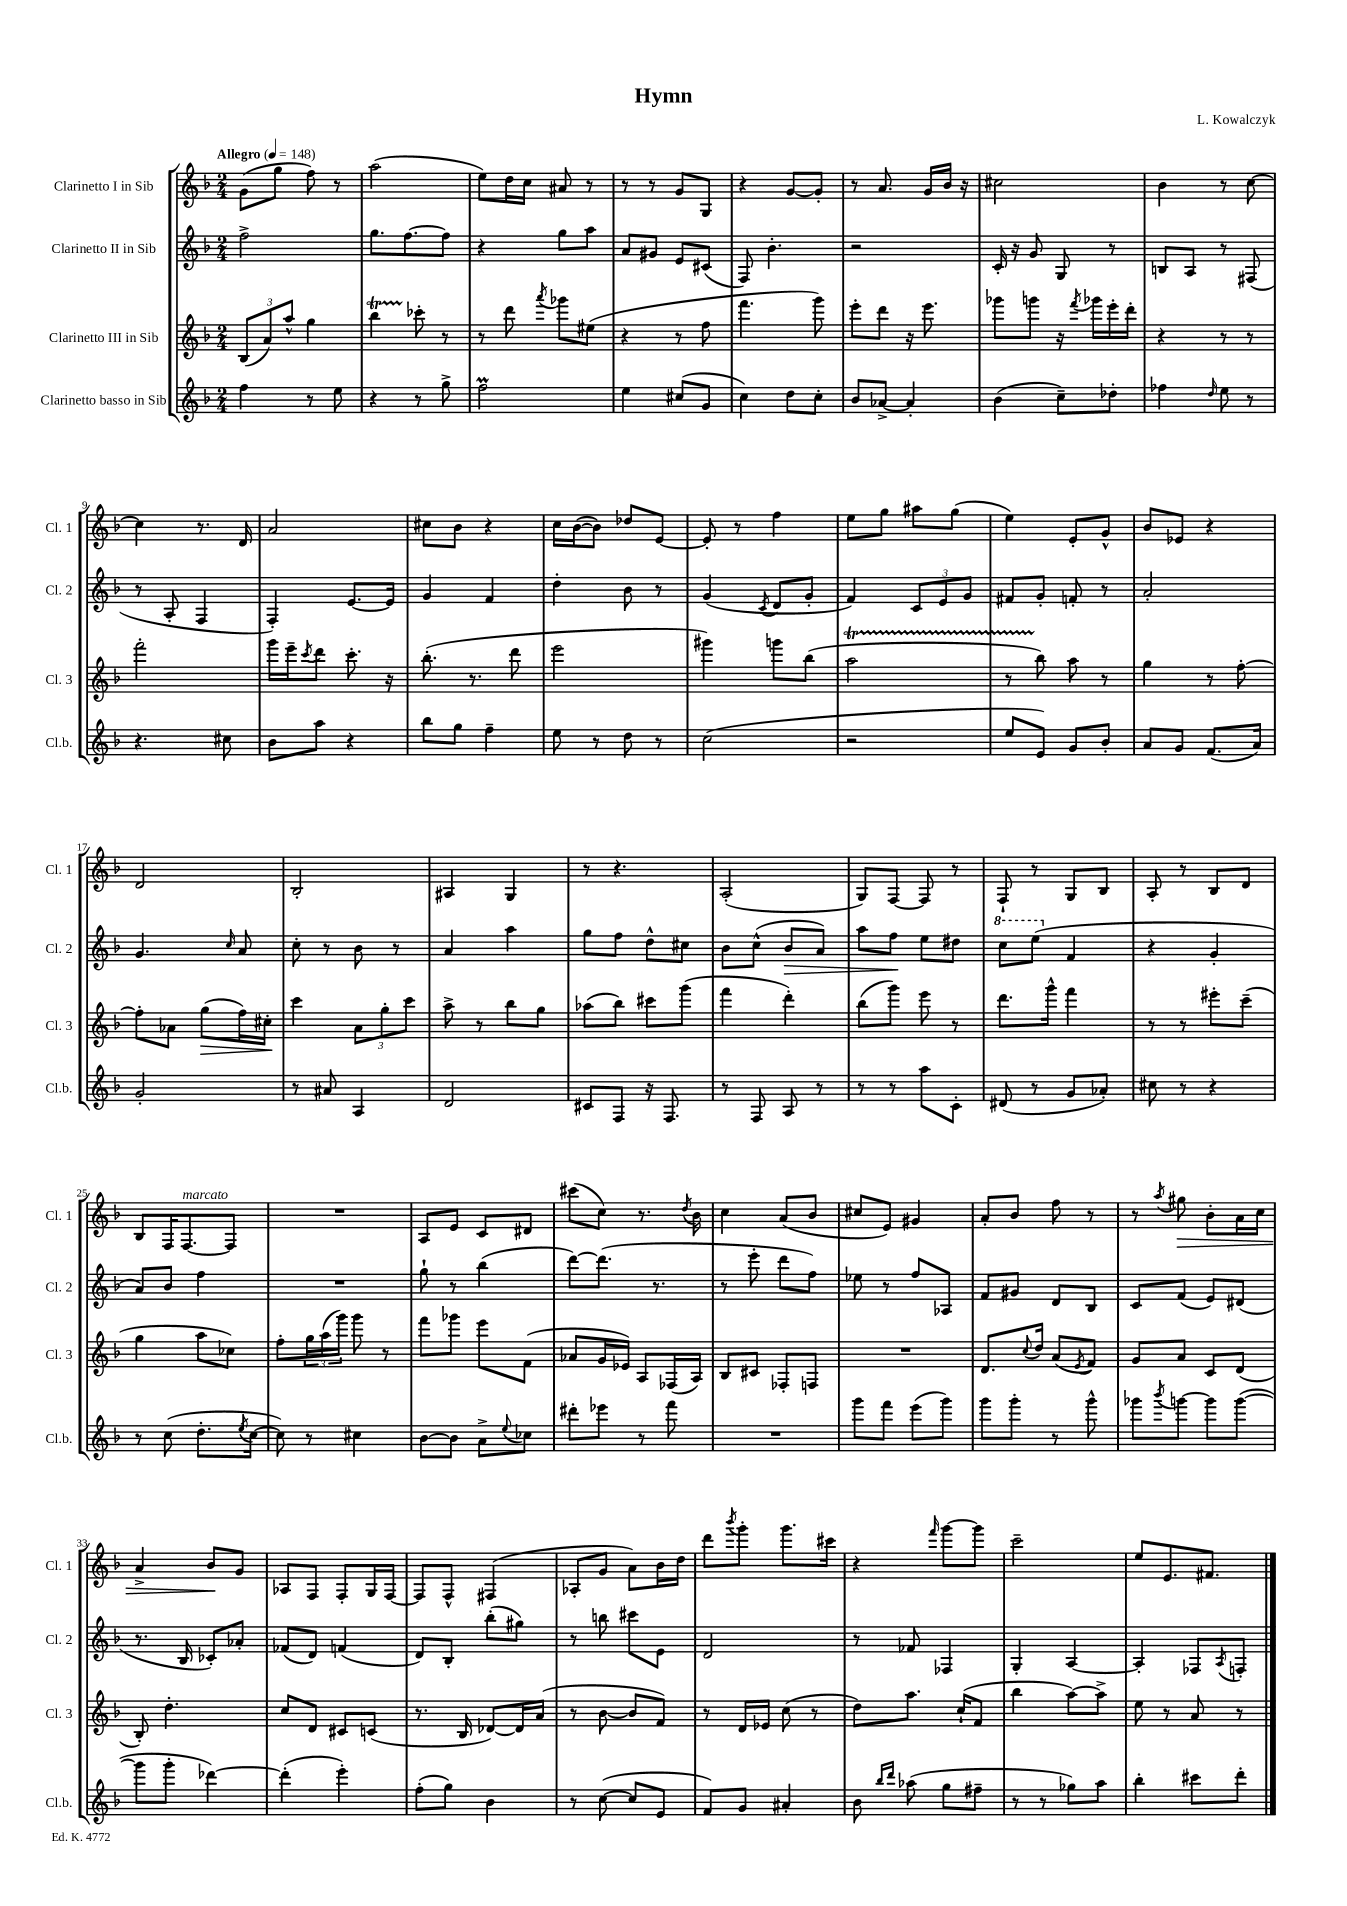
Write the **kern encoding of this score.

**kern	**kern	**dynam	**kern	**dynam	**kern	**dynam
*part4	*part3	*part3	*part2	*part2	*part1	*part1
*staff4	*staff3	*staff3	*staff2	*staff2	*staff1	*staff1
*I"Clarinetto basso in Sib	*I"Clarinetto III in Sib	*	*I"Clarinetto II in Sib	*	*I"Clarinetto I in Sib	*
*I'Cl.b.	*I'Cl. 3	*	*I'Cl. 2	*	*I'Cl. 1	*
*clefG2	*clefG2	*	*clefG2	*	*clefG2	*
*k[b-]	*k[b-]	*	*k[b-]	*	*k[b-]	*
*M2/4	*M2/4	*	*M2/4	*	*M2/4	*
*MM148	*MM148	*	*MM148	*	*MM148	*
=1	=1	=1	=1	=1	=1	=1
!	!	!	!	!	!LO:TX:a:B:t=Allegro	!
4ff\	(12B-/L	.	2ff^\	.	(8g\L	.
.	12a/)	.	.	.	.	.
.	.	.	.	.	8gg\J	.
.	12aa^^/J	.	.	.	.	.
8r	4gg\	.	.	.	8ff\)	.
8ee\	.	.	.	.	8r	.
=2	=2	=2	=2	=2	=2	=2
4r	4bb-T\	.	8.gg\L	.	(2aa\	.
.	.	.	[8.ff\	.	.	.
8r	8ccc-X'\	.	.	.	.	.
8gg^\	8r	.	8ff\J]	.	.	.
=3	=3	=3	=3	=3	=3	=3
2ffM\	8r	.	4r	.	8ee\L)	.
.	8ddd\	.	.	.	16dd\L	.
.	.	.	.	.	16cc\JJ	.
.	8qaaa/	.	.	.	.	.
.	8ggg-X\L	.	8gg\L	.	8a#X/	.
.	(8ee#X\J	.	8aa\J	.	8r	.
=4	=4	=4	=4	=4	=4	=4
4ee\	4r	.	8a/L	.	8r	.
.	.	.	8g#X/J	.	8r	.
(8cc#X/L	8r	.	8e/L	.	8g/L	.
8g/J	8ff\	.	(8c#X/J	.	8G/J	.
=5	=5	=5	=5	=5	=5	=5
4cc\)	4.fff\	.	8F/)	.	4r	.
.	.	.	4.b-'\	.	.	.
8dd\L	.	.	.	.	[8g/L	.
8cc'\J	8ggg\)	.	.	.	8g'/J]	.
=6	=6	=6	=6	=6	=6	=6
8b-/L	8eee'\L	.	2r	.	8r	.
[8a-X^/J	8ddd\J	.	.	.	8.a/	.
4a-'/]	16r	.	.	.	.	.
.	8.eee\	.	.	.	16g/LL	.
.	.	.	.	.	16b-/JJ	.
.	.	.	.	.	16r	.
=7	=7	=7	=7	=7	=7	=7
(4b-\	8ggg-X\L	.	16c'/	.	2cc#X\	.
.	.	.	16r	.	.	.
.	8gggn\J	.	8g/	.	.	.
8cc~\L)	16r	.	8G/	.	.	.
.	8qfff/	.	.	.	.	.
.	16ggg-X\LL	.	.	.	.	.
8dd-X'\J	16eee'\	.	8r	.	.	.
.	16ddd'\JJ	.	.	.	.	.
=8	=8	=8	=8	=8	=8	=8
4ff-X\	4r	.	8Bn/L	.	4b-\	.
.	.	.	8A/J	.	.	.
16qqdd/	.	.	.	.	.	.
8ee\	8r	.	8r	.	8r	.
8r	8r	.	(8F#X/	.	[8cc\	.
!!LO:LB:g=z
=9	=9	=9	=9	=9	=9	=9
4.r	2fff'\	.	8r	.	4cc\]	.
.	.	.	8A'/	.	.	.
.	.	.	4F/	.	8.r	.
8cc#X\	.	.	.	.	.	.
.	.	.	.	.	16d/	.
=10	=10	=10	=10	=10	=10	=10
8b-\L	16ggg\LL	.	4F'/)	.	2a/	.
.	16eee~\J	.	.	.	.	.
.	8qccc/	.	.	.	.	.
8aa\J	8ddd\J	.	.	.	.	.
4r	8.ccc'\	.	[8.e/L	.	.	.
.	16r	.	16e/Jk]	.	.	.
=11	=11	=11	=11	=11	=11	=11
8bb-\L	(8.bb-'\	.	4g/	.	8cc#X\L	.
8gg\J	.	.	.	.	8b-\J	.
.	8.r	.	.	.	.	.
4ff~\	.	.	4f/	.	4r	.
.	8ddd\	.	.	.	.	.
=12	=12	=12	=12	=12	=12	=12
8ee\	2eee\	.	4dd'\	.	16cc\LL	.
.	.	.	.	.	([16b-\J	.
8r	.	.	.	.	8b-\J])	.
8dd\	.	.	8b-\	.	8dd-X/L	.
8r	.	.	8r	.	[8e/J	.
=13	=13	=13	=13	=13	=13	=13
(2cc\	4ggg#X\)	.	(4g/	.	8e'/]	.
.	.	.	.	.	8r	.
.	.	.	8qc/	.	.	.
.	8gggn\L	.	8d/L	.	4ff\	.
.	(8bb-\J	.	8g'/J	.	.	.
=14	=14	=14	=14	=14	=14	=14
2r	2aat\	.	4f/)	.	8ee\L	.
.	.	.	.	.	8gg\J	.
.	.	.	12c/L	.	8aa#X\L	.
.	.	.	12e/	.	.	.
.	.	.	.	.	(8gg\J	.
.	.	.	12g/J	.	.	.
=15	=15	=15	=15	=15	=15	=15
8ee/L	8r	.	8f#X/L	.	4ee\)	.
8e/J)	8bb-\)	.	8g'/J	.	.	.
8g/L	8aa\	.	8fn'/	.	8e'/L	.
8b-'/J	8r	.	8r	.	8g^^/J	.
=16	=16	=16	=16	=16	=16	=16
8a/L	4gg\	.	2a'/	.	8b-/L	.
8g/J	.	.	.	.	8e-X/J	.
(8.f/L	8r	.	.	.	4r	.
.	[8ff'\	.	.	.	.	.
16a/Jk)	.	.	.	.	.	.
!!LO:LB:g=z
=17	=17	=17	=17	=17	=17	=17
2g'/	8ff'\L]	.	4.g/	.	2d/	.
.	8a-X\J	.	.	.	.	.
!	!	!LO:HP:b	!	!	!	!
.	(8gg\L	>	.	.	.	.
.	.	.	16qqcc/	.	.	.
.	16ff\L)	.	8a/	.	.	.
.	16cc#X'\JJ	.	.	.	.	.
.	.	]	.	.	.	.
=18	=18	=18	=18	=18	=18	=18
8r	4ccc\	.	8cc'\	.	2B-'/	.
8a#X/	.	.	8r	.	.	.
4A/	12a\L	.	8b-\	.	.	.
.	12gg'\	.	.	.	.	.
.	.	.	8r	.	.	.
.	12ccc\J	.	.	.	.	.
=19	=19	=19	=19	=19	=19	=19
2d/	8aa^\	.	4a/	.	4A#X/	.
.	8r	.	.	.	.	.
.	8bb-\L	.	4aa\	.	4G/	.
.	8gg\J	.	.	.	.	.
=20	=20	=20	=20	=20	=20	=20
8c#X/L	(8aa-X\L	.	8gg\L	.	8r	.
8F/J	8bb-\J)	.	8ff\J	.	4.r	.
16r	8ccc#X\L	.	8dd^^\L	.	.	.
8.F/	.	.	.	.	.	.
.	(8ggg\J	.	8cc#X\J	.	.	.
=21	=21	=21	=21	=21	=21	=21
8r	4fff\	.	8b-\L	.	(2A'/	.
8F/	.	.	(8cc^^\J	.	.	.
!	!	!	!	!LO:HP:b	!	!
8A/	4ddd'\)	.	8b-/L	>	.	.
8r	.	.	8a/J)	.	.	.
=22	=22	=22	=22	=22	=22	=22
8r	(8bb-\L	.	8aa\L	.	8G/L)	.
8r	8ggg\J)	.	8ff\J	.	[8F/J	.
8aa\L	8eee\	.	8ee\L	]	8F/]	.
8c'\J	8r	.	8dd#X\J	.	8r	.
=23	=23	=23	=23	=23	=23	=23
*	*	*	*8va	*	*	*
(8d#X/	8.ddd\L	.	8ccc\L	.	8F`/	.
8r	.	.	(8eee\J	.	8r	.
.	16ggg^^\Jk	.	.	.	.	.
*	*	*	*X8va	*	*	*
8g/L	4fff\	.	4f/	.	8G/L	.
8a-X'/J)	.	.	.	.	8B-/J	.
=24	=24	=24	=24	=24	=24	=24
8cc#X\	8r	.	4r	.	8A'/	.
8r	8r	.	.	.	8r	.
4r	8eee#X'\L	.	4g'/	.	8B-/L	.
.	(8ccc~\J	.	.	.	8d/J	.
!!LO:LB:g=z
=25	=25	=25	=25	=25	=25	=25
8r	4gg\	.	8a/L)	.	8B-/L	.
(8cc\	.	.	8b-/J	.	16F/K	.
!	!	!	!	!	!LO:TX:a:i:t=marcato	!
.	.	.	.	.	[8.F/	.
8.dd'\L	8aa\L	.	4ff\	.	.	.
.	8cc-X\J)	.	.	.	8F/J]	.
8qee/	.	.	.	.	.	.
[16cc\Jk	.	.	.	.	.	.
=26	=26	=26	=26	=26	=26	=26
8cc\])	8ff'\L	.	2r	.	2r	.
8r	24gg\L	.	.	.	.	.
.	(24aa\	.	.	.	.	.
.	24ggg\JJ)	.	.	.	.	.
4cc#X\	8ggg\	.	.	.	.	.
.	8r	.	.	.	.	.
=27	=27	=27	=27	=27	=27	=27
[8b-\L	8fff\L	.	8gg`\	.	8A/L	.
8b-\J]	8ggg-X\J	.	8r	.	8e/J	.
8a^\L	8eee\L	.	(4bb-\	.	8c/L	.
8qqee/	.	.	.	.	.	.
8cc-X\J	(8f\J	.	.	.	8d#X/J	.
=28	=28	=28	=28	=28	=28	=28
8ddd#X'\L	8a-X/L	.	[8ddd\L)	.	(8ccc#X\L	.
8eee-X\J	16g/L	.	(8.ddd\J]	.	8cc\J)	.
.	16e-X/JJ)	.	.	.	.	.
8r	8A/L	.	.	.	8.r	.
.	.	.	8.r	.	.	.
8fff\	(16F-X/L	.	.	.	.	.
.	.	.	.	.	8qdd/	.
.	16A/JJ)	.	.	.	16b-\	.
=29	=29	=29	=29	=29	=29	=29
2r	8B-/L	.	8r	.	4cc\	.
.	8c#X/J	.	8eee'\	.	.	.
.	8F-X'/L	.	8ddd\L	.	(8a/L	.
.	8Fn/J	.	8ff\J)	.	8b-/J	.
=30	=30	=30	=30	=30	=30	=30
8ggg\L	2r	.	8ee-X\	.	8cc#X/L	.
8fff\J	.	.	8r	.	8e/J)	.
(8eee\L	.	.	8ff/L	.	4g#X/	.
8ggg\J)	.	.	8A-X/J	.	.	.
=31	=31	=31	=31	=31	=31	=31
8ggg\L	8.d/L	.	8f/L	.	8a'/L	.
8ggg'\J	.	.	8g#X/J	.	8b-/J	.
.	8qqcc/	.	.	.	.	.
.	16dd/Jk	.	.	.	.	.
8r	(8a/L	.	8d/L	.	8ff\	.
.	8qe/	.	.	.	.	.
8ggg^^\	8f/J)	.	8B-/J	.	8r	.
=32	=32	=32	=32	=32	=32	=32
8ggg-X\L	8g/L	.	8c/L	.	8r	.
8qbbb-/	.	.	.	.	8qaa/	.
!	!	!	!	!	!	!LO:HP:b
[8gggn\J	8a/J	.	(8f/J	.	8gg#X\	>
8ggg\L]	8c/L	.	8e/L)	.	8b-'\L	.
([8ggg\J	(8d/J	.	(8d#X/J	.	16a\L	.
.	.	.	.	.	16cc\JJ	.
!!LO:LB:g=z
=33	=33	=33	=33	=33	=33	=33
8ggg\L]	8B-'/)	.	8.r	.	4a^/	.
8ggg'\J	4.dd'\	.	.	.	.	.
.	.	.	16B-/	.	.	.
[4ddd-X\)	.	.	8c-X'/L)	.	8b-/L	.
.	.	.	8a-X'/J	.	8g/J	]
=34	=34	=34	=34	=34	=34	=34
(4ddd-'\]	8cc/L	.	(8f-X/L	.	8A-X/L	.
.	8d/J	.	8d/J)	.	8F/J	.
4eee'\)	8c#X/L	.	(4fn/	.	8F'/L	.
.	(8cn/J	.	.	.	16G/L	.
.	.	.	.	.	[16F/JJ	.
=35	=35	=35	=35	=35	=35	=35
(8ff'\L	8.r	.	8d/L)	.	8F/L]	.
8gg\J)	.	.	8B-'/J	.	8F^^/J	.
.	16B-/	.	.	.	.	.
4b-\	[8d-X/L)	.	(8bb-'\L	.	(4F#X/	.
.	16d-/L]	.	8gg#X\J)	.	.	.
.	(16a/JJ	.	.	.	.	.
=36	=36	=36	=36	=36	=36	=36
8r	8r	.	8r	.	8A-X'/L	.
([8cc\	[8b-\	.	8bbn\	.	8g/J	.
8cc/L]	8b-/L]	.	8ccc#X\L	.	8a\L)	.
8e/J	8f/J)	.	8e\J	.	16b-\L	.
.	.	.	.	.	16dd\JJ	.
=37	=37	=37	=37	=37	=37	=37
8f/L)	8r	.	2d/	.	8ddd\L	.
.	.	.	.	.	8qbbb-/	.
8g/J	16d/LL	.	.	.	8ggg'\J	.
.	16e-X/JJ	.	.	.	.	.
4a#X'/	(8cc\	.	.	.	8.ggg\L	.
.	8r	.	.	.	.	.
.	.	.	.	.	16ccc#X\Jk	.
=38	=38	=38	=38	=38	=38	=38
8b-\	8dd\L)	.	8r	.	4r	.
16qqbb-/LL	.	.	.	.	.	.
16qqddd/JJ	.	.	.	.	.	.
(8aa-X\	8.aa\J	.	8f-X/	.	.	.
.	.	.	.	.	16qqfff/	.
8gg\L	.	.	4F-X/	.	[8ggg\L	.
.	(16cc`/KL	.	.	.	.	.
8ff#X~\J	8f/J	.	.	.	8ggg\J]	.
=39	=39	=39	=39	=39	=39	=39
8r	4bb-\	.	4G'/	.	2ccc~\	.
8r	.	.	.	.	.	.
8gg-X\L)	[8aa\L)	.	[4A/	.	.	.
8aa\J	8aa^\J]	.	.	.	.	.
=40	=40	=40	=40	=40	=40	=40
4bb-'\	8ee\	.	4A'/]	.	8ee/L	.
.	8r	.	.	.	8.e/	.
8ccc#X\L	8a/	.	8F-X/L	.	.	.
.	.	.	.	.	8.f#X/J	.
.	.	.	8qA/	.	.	.
8ddd'\J	8r	.	8Fn'/J	.	.	.
==	==	==	==	==	==	==
*-	*-	*-	*-	*-	*-	*-
